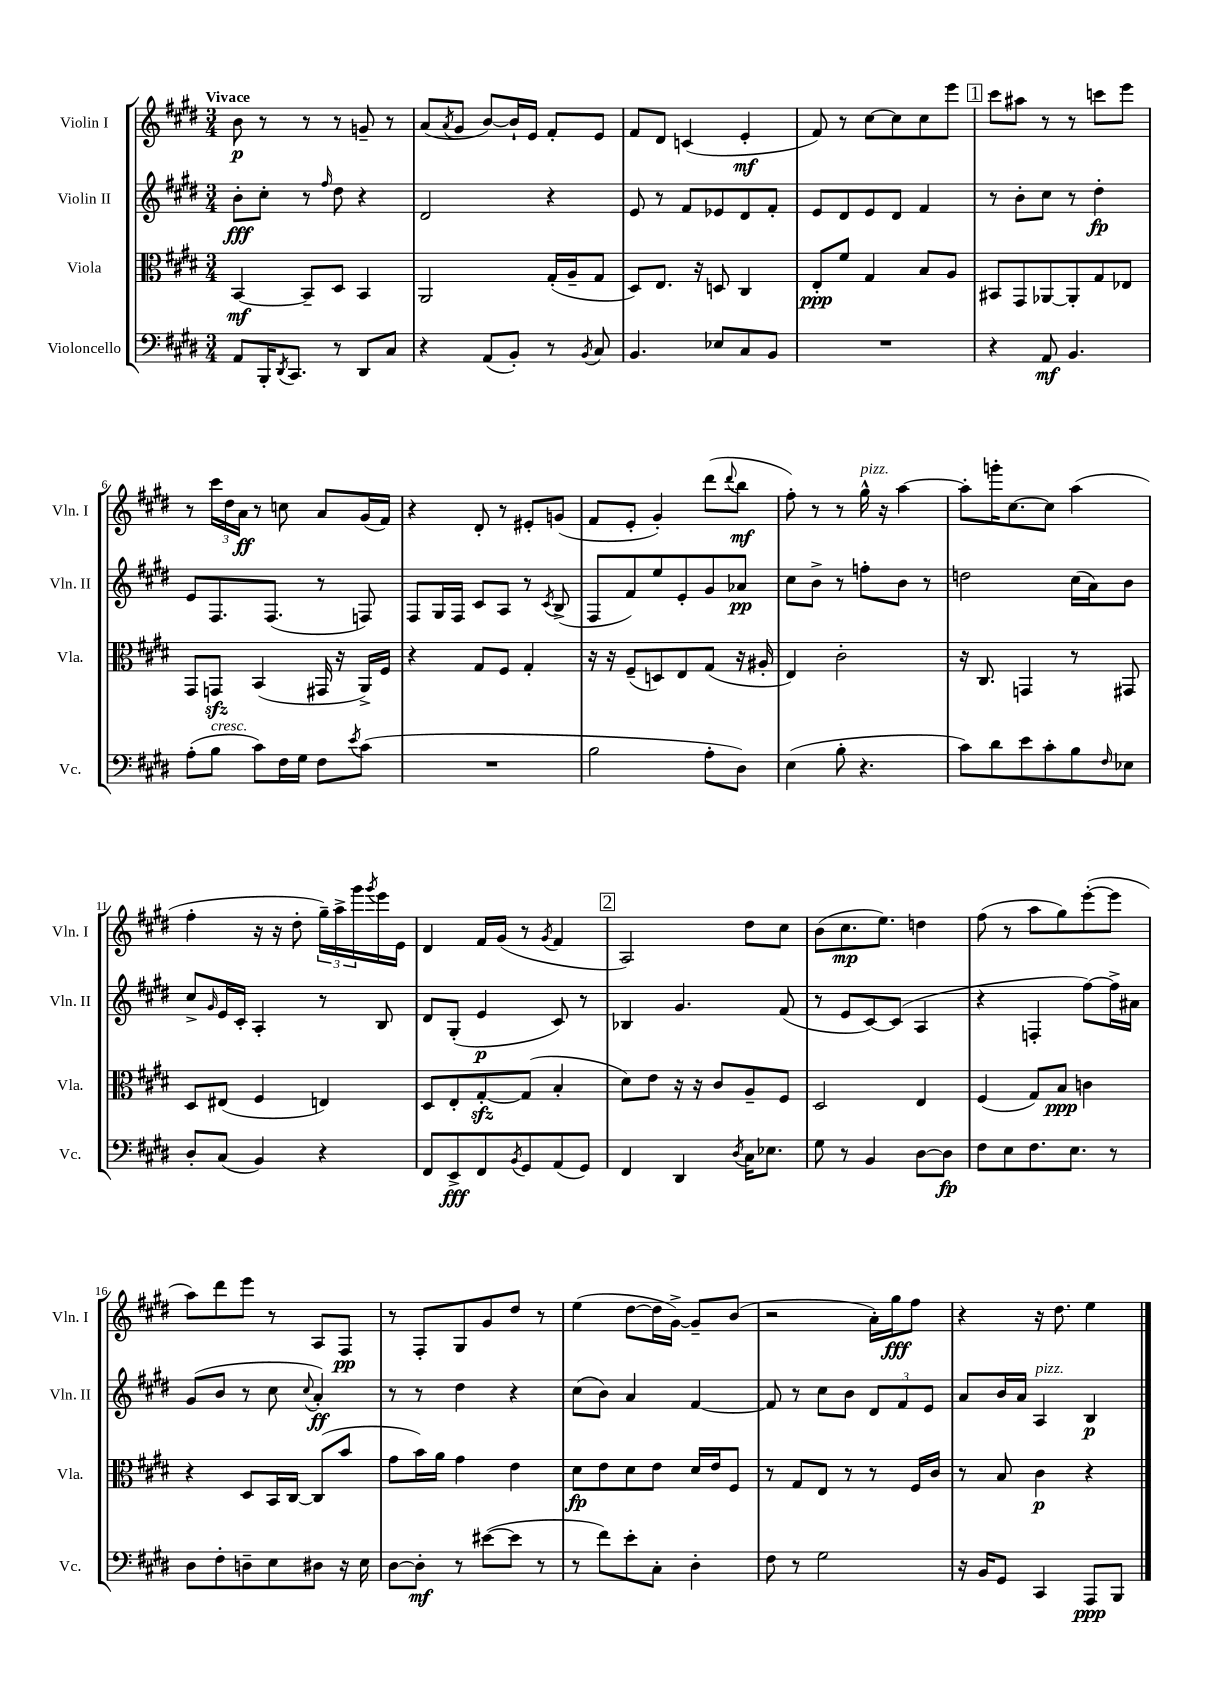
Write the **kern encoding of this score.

**kern	**kern	**kern	**kern
*staff4	*staff3	*staff2	*staff1
*clefF4	*clefC3	*clefG2	*clefG2
*k[f#c#g#d#]	*k[f#c#g#d#]	*k[f#c#g#d#]	*k[f#c#g#d#]
*M3/4	*M3/4	*M3/4	*M3/4
8AA	[4BB	8b'	8b
16BBB'	.	8cc#'	8r
8qDD#	.	.	.
8.CC#	.	.	.
.	8BB~]	8r	8r
.	.	16qqff#	.
8r	8D#	8dd#	8r
8DD#	4BB	4r	8g~
8C#	.	.	8r
=	=	=	=
4r	2AA	2d#	(8a
.	.	.	8qa
.	.	.	8g#
(8AA	.	.	[8b)
8BB')	.	.	16b`]
.	.	.	16e
8r	(16G#'	4r	8f#'
.	16A~	.	.
8qBB	.	.	.
8C#	8G#	.	8e
=	=	=	=
4.BB	8D#)	8e	8f#
.	8.E	8r	8d#
.	.	8f#	(4c
.	16r	.	.
8E-	8D	8e-	.
8C#	4C#	8d#	4e'
8BB	.	8f#'	.
=	=	=	=
2.r	8E'	8e	8f#)
.	8f#	8d#	8r
.	4G#	8e	[8cc#
.	.	8d#	8cc#]
.	8B	4f#	8cc#
.	8A	.	8eee
=	=	=	=
4r	8BB#	8r	8ccc#
.	8GG#	8b'	8aa#
8AA	[8AA-	8cc#	8r
4.BB	8AA-']	8r	8r
.	8G#	4dd#'	8ccc
.	8E-	.	8eee
=	=	=	=
(8A'	8GG#	8e	8r
8B	8GG	8.F#	24ccc#
.	.	.	24dd#
.	.	.	24a
8c#)	(4BB	.	8r
.	.	(8.F#	.
16F#	.	.	8cc
16G#	.	.	.
8F#	16GG#	8r	8a
.	16r	.	.
8qe	.	.	.
(8c#	16AA^)	8F)	(16g#
.	16F#	.	16f#)
=	=	=	=
2.r	4r	8F#	4r
.	.	16G#	.
.	.	16F#	.
.	8G#	8c#	8d#'
.	8F#	8A	8r
.	4G#'	8r	8e#'
.	.	8qc#	.
.	.	(8B^	(8g
=	=	=	=
2B	16r	8F#	8f#
.	16r	.	.
.	(8F#~	8f#)	8e'
.	8D)	8ee	4g#')
.	8E	8e'	.
8A'	(8G#	8g#	(8ddd#
.	.	.	8qqddd#
8D#)	16r	8a-	8bb
.	16A#'	.	.
=	=	=	=
(4E	4E)	8cc#	8ff#')
.	.	8b^	8r
8B'	2c#'	8r	8r
4.r	.	8ff'	16gg#^^
.	.	.	16r
.	.	8b	[4aa
.	.	8r	.
=	=	=	=
8c#)	16r	2dd	8aa']
.	8.C#	.	.
8d#	.	.	16ggg'
.	.	.	[8.cc#
8e	4GG	.	.
8c#'	.	.	8cc#]
8B	8r	(16cc#	(4aa
.	.	16a)	.
16qqF#	.	.	.
8E-	8GG#	8b	.
=	=	=	=
8D#'	8D#	8cc#^	4ff#'
.	.	16qqg#	.
(8C#	(8E#	16e	.
.	.	16c#'	.
4BB)	4F#	4A'	16r
.	.	.	16r
.	.	.	8dd#'
4r	4E)	8r	24gg#~)
.	.	.	24aa^
.	.	.	24ggg#
.	.	.	8qggg#
.	.	8B	16eee
.	.	.	16e
=	=	=	=
8FF#	8D#	8d#	4d#
8EE^	8E'	(8G#'	.
8FF#	[8G#'	4e	16f#
.	.	.	(16g#
8qBB	.	.	.
8GG#	(8G#]	.	8r
.	.	.	8qg#
(8AA	4B'	8c#)	4f#
8GG#)	.	8r	.
=	=	=	=
4FF#	8d#)	4B-	2A)
.	8e	.	.
4DD#	16r	4.g#	.
.	16r	.	.
.	8c#	.	.
8qD#	.	.	.
16C#	8A~	.	8dd#
8.E-	.	.	.
.	8F#	(8f#	8cc#
=	=	=	=
8G#	2D#	8r	(8b
8r	.	8e	8.cc#
4BB	.	[8c#)	.
.	.	.	8.ee)
.	.	(8c#]	.
[8D#	4E	4A	4dd
8D#]	.	.	.
=	=	=	=
8F#	(4F#	4r	(8ff#
8E	.	.	8r
8.F#	8G#)	4F'	8aa
.	8B	.	8gg#)
8.E	.	.	.
.	4c	[8ff#)	([8eee'
8r	.	16ff#^]	8eee]
.	.	16a#	.
=	=	=	=
8D#	4r	(8g#	8aa)
8F#'	.	8b	8ddd#
8D~	8D#	8r	8eee
8E	16BB	8cc#	8r
.	[16C#	.	.
.	.	8qqcc#	.
8D#	(8C#]	4a')	8A
16r	8b	.	8F#
16E	.	.	.
=	=	=	=
[8D#	8g#	8r	8r
8D#']	16b)	8r	8F#'
.	16a	.	.
8r	4g#	4dd#	8G#
([8e#	.	.	8g#
8e#]	4e	4r	8dd#
8r	.	.	8r
=	=	=	=
8r	8d#	(8cc#	(4ee
8f#)	8e	8b)	.
8e'	8d#	4a	[8dd#
8C#'	8e	.	16dd#]
.	.	.	[16g#^)
4D#'	16d#	[4f#	8g#~]
.	16e	.	.
.	8F#	.	(8b
=	=	=	=
8F#	8r	8f#]	2r
8r	8G#	8r	.
2G#	8E	8cc#	.
.	8r	8b	.
.	8r	12d#	16a')
.	.	.	16gg#
.	.	12f#	.
.	16F#	.	8ff#
.	.	12e	.
.	16c#	.	.
=	=	=	=
16r	8r	8a	4r
16BB	.	.	.
8GG#	8B	16b	.
.	.	16a	.
4CC#	4c#	4A	16r
.	.	.	8.dd#
8AAA	4r	4B	4ee
8BBB	.	.	.
==	==	==	==
*-	*-	*-	*-
